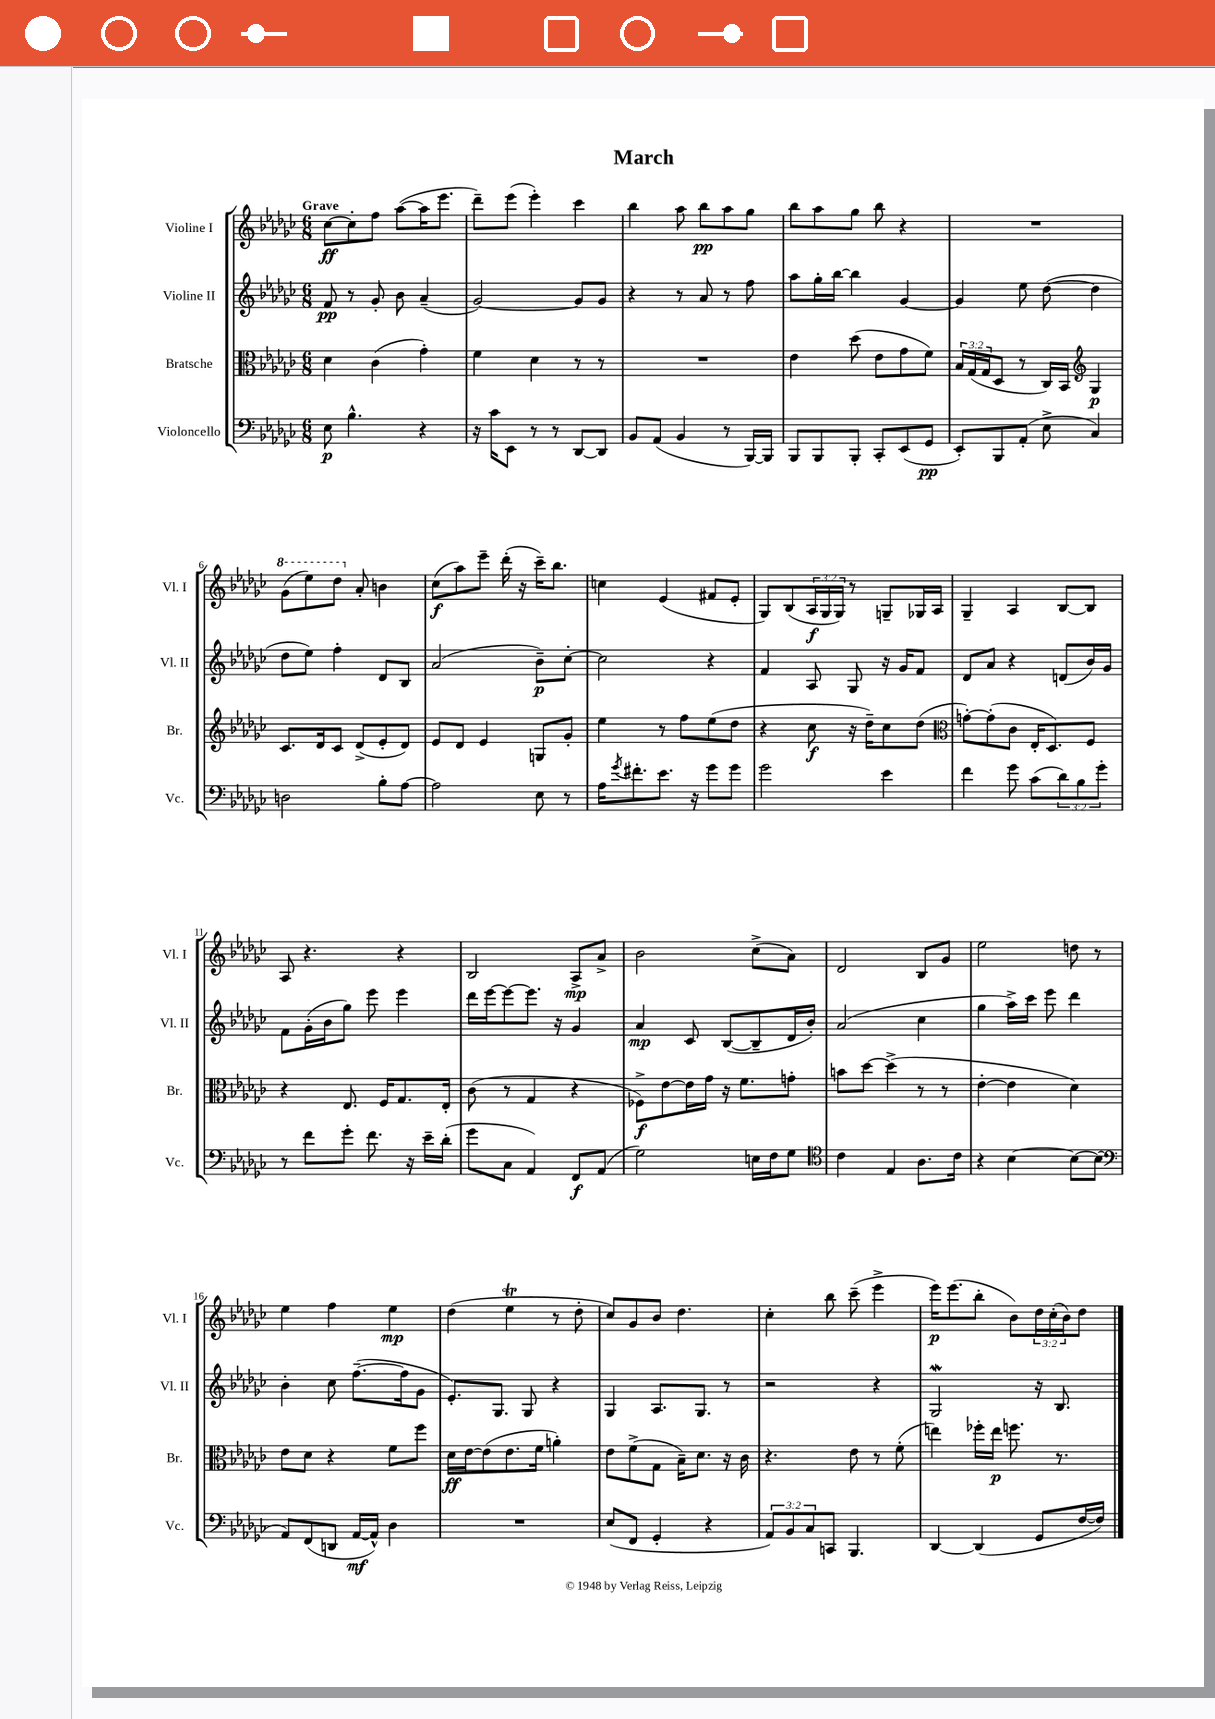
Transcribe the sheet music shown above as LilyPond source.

\header { title = "March" }
<<
\new StaffGroup <<
\new Staff = "s0" \with { instrumentName = "Violine I" shortInstrumentName = "Vl. I" } {
    \clef treble \key ges \major \numericTimeSignature \time 6/8 \override Staff.TupletNumber.text = #tuplet-number::calc-fraction-text \tempo "Grave"
    ces''8~\ff ces''8-. f''8 aes''8~( aes''16 ees'''8. |
    des'''8--) ees'''8( ees'''4-.) ces'''4 |
    bes''4 aes''8 bes''8\pp aes''8 ges''8 |
    bes''8 aes''8 ges''8 bes''8 r4 |
    R2. |
    \ottava #1 ges''8( ees'''8) des'''8 \ottava #0 aes'8-. b'4 |
    ces''8\f( aes''8) ees'''8-- des'''16-.( r16 ces'''16--) bes''8. |
    c''4 ees'4( fis'8 ees'8-. |
    ges8) bes8( \tuplet 3/2 { aes16\f ges16 ges16) } r8 g8-- ges16 aes16 |
    ges4-- aes4 bes8~ bes8 |
    aes8 r4. r4 |
    bes2 aes8->\mp aes'8-> |
    bes'2 ces''8->( aes'8) |
    des'2 bes8 ges'8 |
    ees''2 d''8 r8 |
    ees''4 f''4 ees''4\mp |
    des''4( ees''4\trill r8 des''8-. |
    ces''8) ges'8 bes'8 des''4. |
    ces''4-. bes''8 ces'''8--( ees'''4-> |
    ees'''16\p) ees'''8.( bes''8-. bes'8) \tuplet 3/2 { des''16 ces''16-.( bes'16) } des''8 \bar "|." |
}
\new Staff = "s1" \with { instrumentName = "Violine II" shortInstrumentName = "Vl. II" } {
    \clef treble \key ges \major \numericTimeSignature \time 6/8
    f'8\pp r8 ges'8-. bes'8 aes'4--( |
    ges'2~) ges'8 ges'8 |
    r4 r8 aes'8 r8 f''8 |
    aes''8 ges''16-. bes''16~ bes''4 ges'4~ |
    ges'4 ees''8 des''8~( des''4 |
    des''8 ees''8) f''4-. des'8 bes8 |
    aes'2( bes'8--\p) ces''8~-. |
    ces''2 r4 |
    f'4 aes8 ges8 r16 ges'16 f'8 |
    des'8 aes'8 r4 d'8( bes'16) ges'16 |
    f'8 ges'16-.( bes'16 ges''8) ees'''8 ees'''4 |
    des'''16 ees'''16~ ees'''8~ ees'''8. r16 ges'4 |
    aes'4\mp ces'8 bes8~( bes8-- des'16 bes'16-.) |
    aes'2( ces''4 |
    ges''4 aes''16->) ces'''16 ees'''8 des'''4 |
    bes'4-. ces''8 f''8.~--( f''16 ges'8 |
    ees'8.-.) ges8. ges8 r4 |
    ges4 aes8. ges8. r8 |
    r2 r4 |
    ges2\mordent r16 bes8. \bar "|." |
}
\new Staff = "s2" \with { instrumentName = "Bratsche" shortInstrumentName = "Br." } {
    \clef alto \key ges \major \numericTimeSignature \time 6/8 \override Staff.TupletNumber.text = #tuplet-number::calc-fraction-text
    des'4 ces'4( ges'4-.) |
    f'4 des'4 r8 r8 |
    R2. |
    ees'4 des''8( ees'8 ges'8 f'8) |
    \tuplet 3/2 { bes16 ges16( ges16 } des8 r8 ces16) bes,16 \clef treble ges4\p |
    ces'8. des'16 ces'8 des'8->( ees'8-. des'8) |
    ees'8 des'8 ees'4 g8 ges'8-. |
    ees''4 r8 f''8 ees''8( des''8 |
    r4 ces''8\f r16 des''16--) ces''8 des''8( |
    \clef alto g'8~-.) g'8-.( ces'8 ees16-. des8.) f8 |
    r4 ees8. f16 ges8. ees16-. |
    ces'8( r8 ges4 r4 |
    fes8->\f) ees'8~ ees'16 ges'16 r16 f'8. g'8-. |
    b'8 des''8~ des''4->( r8 r8 |
    ees'4~-. ees'4 des'4) |
    ees'8 des'8 r4 f'8 f''8 |
    des'16\ff ees'16~ ees'8( ees'8. f'16 a'4-.) |
    ees'8 f'8->( ges8 bes16--) des'8. r16 ces'16 |
    r4. ees'8 r8 f'8-.( |
    e''4) fes''16-. e''16\p f''8. r8. \bar "|." |
}
\new Staff = "s3" \with { instrumentName = "Violoncello" shortInstrumentName = "Vc." } {
    \clef bass \key ges \major \numericTimeSignature \time 6/8 \override Staff.TupletNumber.text = #tuplet-number::calc-fraction-text
    ees8\p bes4.-^ r4 |
    r16 ces'16 ees,8 r8 r8 des,8~ des,8 |
    bes,8 aes,8( bes,4 r8 bes,,16~) bes,,16 |
    bes,,8 bes,,8 bes,,8-. ces,8-. ees,8( ges,8\pp |
    ees,8-.) bes,,8 aes,8-.( ees8-> ces4) |
    d2 bes8-. aes8~ |
    aes2 ees8 r8 |
    aes16 \acciaccatura { ges'8 } fis'8.-. ees'8. r16 ges'8 ges'8 |
    ges'2 ees'4 |
    f'4 ges'8 ces'8( \tuplet 3/2 { des'8) bes8 ges'8-. } |
    r8 f'8 ges'8-. f'8. r16 ees'16-- des'16-.( |
    ges'8 ces8 aes,4) f,8\f aes,8( |
    ges2) e16 f16 ges8 |
    \clef tenor ces'4 ees4 aes8. ces'16 |
    r4 bes4~ bes8~ bes8( |
    \clef bass aes,8) f,8( d,8 aes,16~\mf aes,16-^) des4 |
    R2. |
    ees8( f,8 ges,4-. r4 |
    \tuplet 3/2 { aes,8) bes,8 ces8 } c,8 bes,,4. |
    des,4~ des,4( ges,8 f16~ f16) \bar "|." |
}
>>
>>
